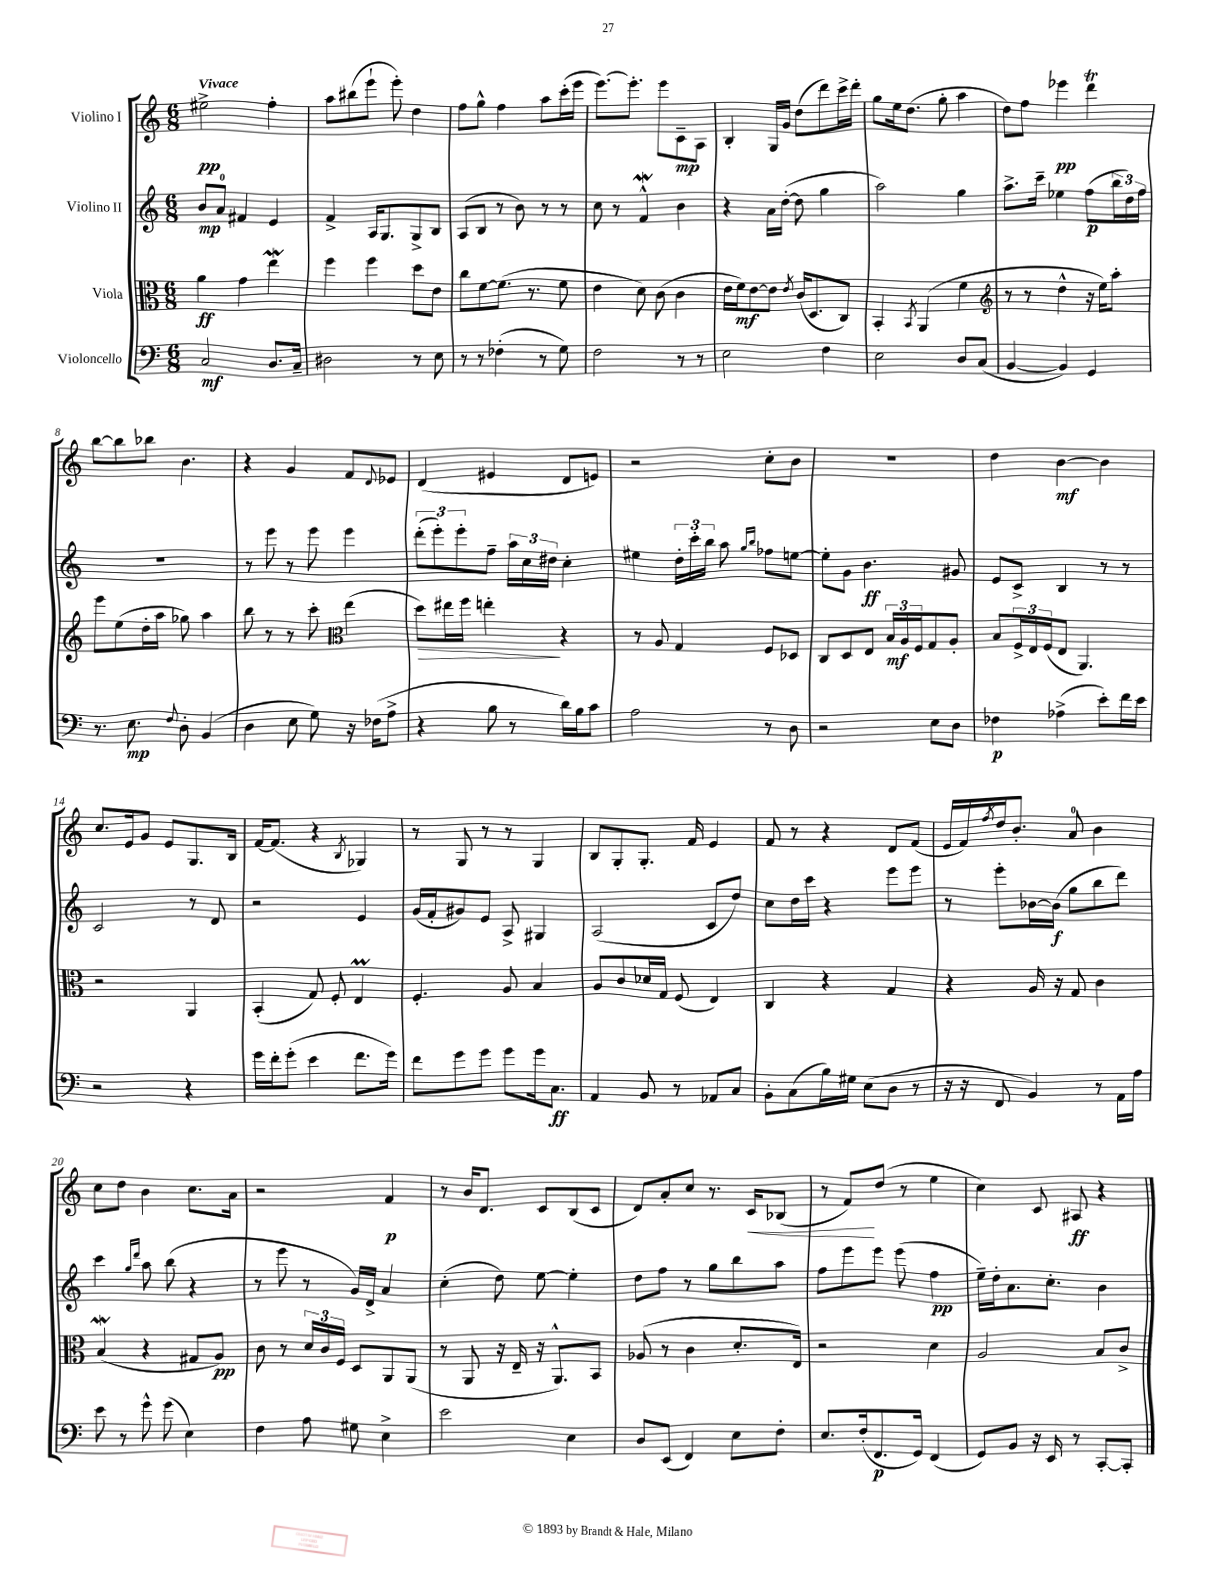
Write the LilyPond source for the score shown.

<<
\new StaffGroup <<
\new Staff = "s0" \with { instrumentName = "Violino I" } {
    \clef treble \key c \major \numericTimeSignature \time 6/8 \tempo "Vivace"
    eis''2->\pp f''4-. |
    a''8 bis''8( e'''8-! e'''8-.) d''4 |
    f''8 g''8-^ f''4 a''8 c'''16-.( e'''16 |
    e'''8.~) e'''8.-. e'''8 c'8--\mp a8 |
    b4-. g16 g'16 d''8( d'''8) c'''16-> d'''16-. |
    g''8 e''16 d''8.( g''8-. a''4 |
    d''8) f''8 ees'''4\pp d'''4\trill |
    b''8~ b''8 bes''8 b'4. |
    r4 g'4 f'8 \appoggiatura { d'8 } ees'8 |
    d'4( eis'4 d'8 e'8) |
    r2 c''8-. b'8 |
    R2. |
    d''4 b'4~\mf b'4 |
    c''8. e'16 g'8 e'8 g8. b16 |
    f'16~ f'8.( r4 \acciaccatura { b8 } ges4) |
    r8 g8 r8 r8 g4 |
    b8 g8-. g8.-. f'16 e'4 |
    f'8 r8 r4 d'8 f'8( |
    e'16 f'16) \acciaccatura { f''8 } d''16 b'8.-. a'8-0 b'4 |
    c''8 d''8 b'4 c''8. a'16 |
    r2 f'4\p |
    r8 b'16 d'8. c'8 b8( c'8 |
    d'8) a'8-. c''8 r8. c'16\< bes8( |
    r8 f'8\!) d''8( r8 e''4 |
    c''4) c'8 ais8\ff r4 \bar "|." |
}
\new Staff = "s1" \with { instrumentName = "Violino II" } {
    \clef treble \key c \major \numericTimeSignature \time 6/8
    b'8\mp a'8-0 fis'4 e'4 |
    f'4-> a16 g8. g8-> b8 |
    a8( b8 r8 b'8) r8 r8 |
    c''8 r8 f'4-^\mordent b'4 |
    r4 a'16 d''16~-.( d''8 g''4 |
    a''2) g''4 |
    a''8.-> c'''16-- ees''4 f''8\p( \tuplet 3/2 { b''16 d''16) f''16 } |
    R2. |
    r8 e'''8 r8 e'''8 e'''4 |
    \tuplet 3/2 { d'''8-.( e'''8-.) e'''8-. } f''8-- \tuplet 3/2 { a''16 c''16 dis''16 } c''4-. |
    eis''4 \tuplet 3/2 { d''16-. c'''16-. b''16 } a''8 \grace { g''16 b''16 } fes''8 e''8~ |
    e''8-. g'8 b'4.\ff gis'8 |
    e'8 c'8-> b4 r8 r8 |
    c'2 r8 d'8 |
    r2 e'4 |
    g'16( f'16-. gis'8) e'8 a8-> gis4 |
    a2( c'8 d''8) |
    c''8 d''16 c'''16 r4 e'''8 e'''8 |
    r8 e'''8-. bes'16~ bes'16\f( g''8 b''8 d'''8) |
    c'''4 \grace { g''16 d'''16 } a''8 b''8( r4 |
    r8 e'''8 r8 g'16) d'16-> a'4 |
    c''4-.( d''8) e''8~ e''4-. |
    d''8 f''8 r8 g''8 b''8 a''8 |
    f''8 e'''8 e'''8 e'''8( f''4\pp |
    e''16--) d''16-. a'8. c''8.-. b'4 \bar "|." |
}
\new Staff = "s2" \with { instrumentName = "Viola" } {
    \clef alto \key c \major \numericTimeSignature \time 6/8
    a'4\ff g'4 e''4\mordent |
    f''4 f''4 d''8 e'8 |
    c''8 f'8~ f'8.( r8. f'8 |
    e'4 d'8) c'8( c'4 |
    e'16 f'16\mf) e'8~ e'8 \acciaccatura { e'8 } c'16( d8. c8) |
    b,4-. \acciaccatura { b,8 } a,4( f'4 |
    \clef treble r8 r8 d''4-^ r16 e''16) a''8-. |
    e'''8 e''8( d''16-. a''16 ges''8) a''4 |
    b''8 r8 r8 c'''8-. \clef alto e''4( |
    d''8\>) eis''16 f''16 e''4-.\! r4 |
    r8 a8 g4 f8 des8 |
    c8 d8 e8 \tuplet 3/2 { b16\mf a16 f16 } g8 a8-. |
    b8 \tuplet 3/2 { f16-> e16 f16( } e8 a,4.) |
    r2 a,4 |
    b,4-.( g8) f8-. e4\prall |
    f4.-. a8 b4 |
    a8 c'8 des'16 g16 f8( e4) |
    c4 r4 g4 |
    r4 a16 r16 g8 c'4 |
    b4\mordent( r4 gis8 a8\pp) |
    c'8 r8 \tuplet 3/2 { d'16 c'16 f16 } d8 a,8 a,8( |
    r8 a,8 r16 e16-- r16 a,8.-^) b,8 |
    aes8( r8 c'4 d'8.-. e16) |
    r2 d'4 |
    a2 b8 c'8-> \bar "|." |
}
\new Staff = "s3" \with { instrumentName = "Violoncello" } {
    \clef bass \key c \major \numericTimeSignature \time 6/8
    c2\mf d8. c16-- |
    dis2 r8 e8 |
    r8 r8 fes4-.( r8 g8) |
    f2 r8 r8 |
    e2 f4 |
    e2 d8 c8( |
    b,4~ b,4) g,4 |
    r8. e8.\mp \appoggiatura { f8 } d8-. b,4( |
    d4 e8 g8) r16 fes16( a8-> |
    r4 b8 r8 d'16) b16 c'8 |
    a2 r8 d8 |
    r2 e8 d8 |
    fes4\p aes4->( e'8-.) f'16 e'16 |
    r2 r4 |
    g'16 f'16-. g'8-.( e'4 f'8. g'16) |
    f'8 g'8 g'8 g'8 g'16 c8.\ff |
    a,4 b,8 r8 aes,8 c8 |
    b,8-. c8( b16) gis16 e8( d8 r8 |
    r16 r16 f,8 b,4) r8 a,16 a16 |
    e'8 r8 g'8-^ g'8( e4) |
    f4 a8 gis8 e4-> |
    e'2 e4 |
    d8 e,8( f,4) e8 f8-. |
    e8. f16-.( f,8.\p g,16) f,4( |
    g,8) b,8 r16 e,16 r8 c,8~-. c,8-. \bar "|." |
}
>>
>>
